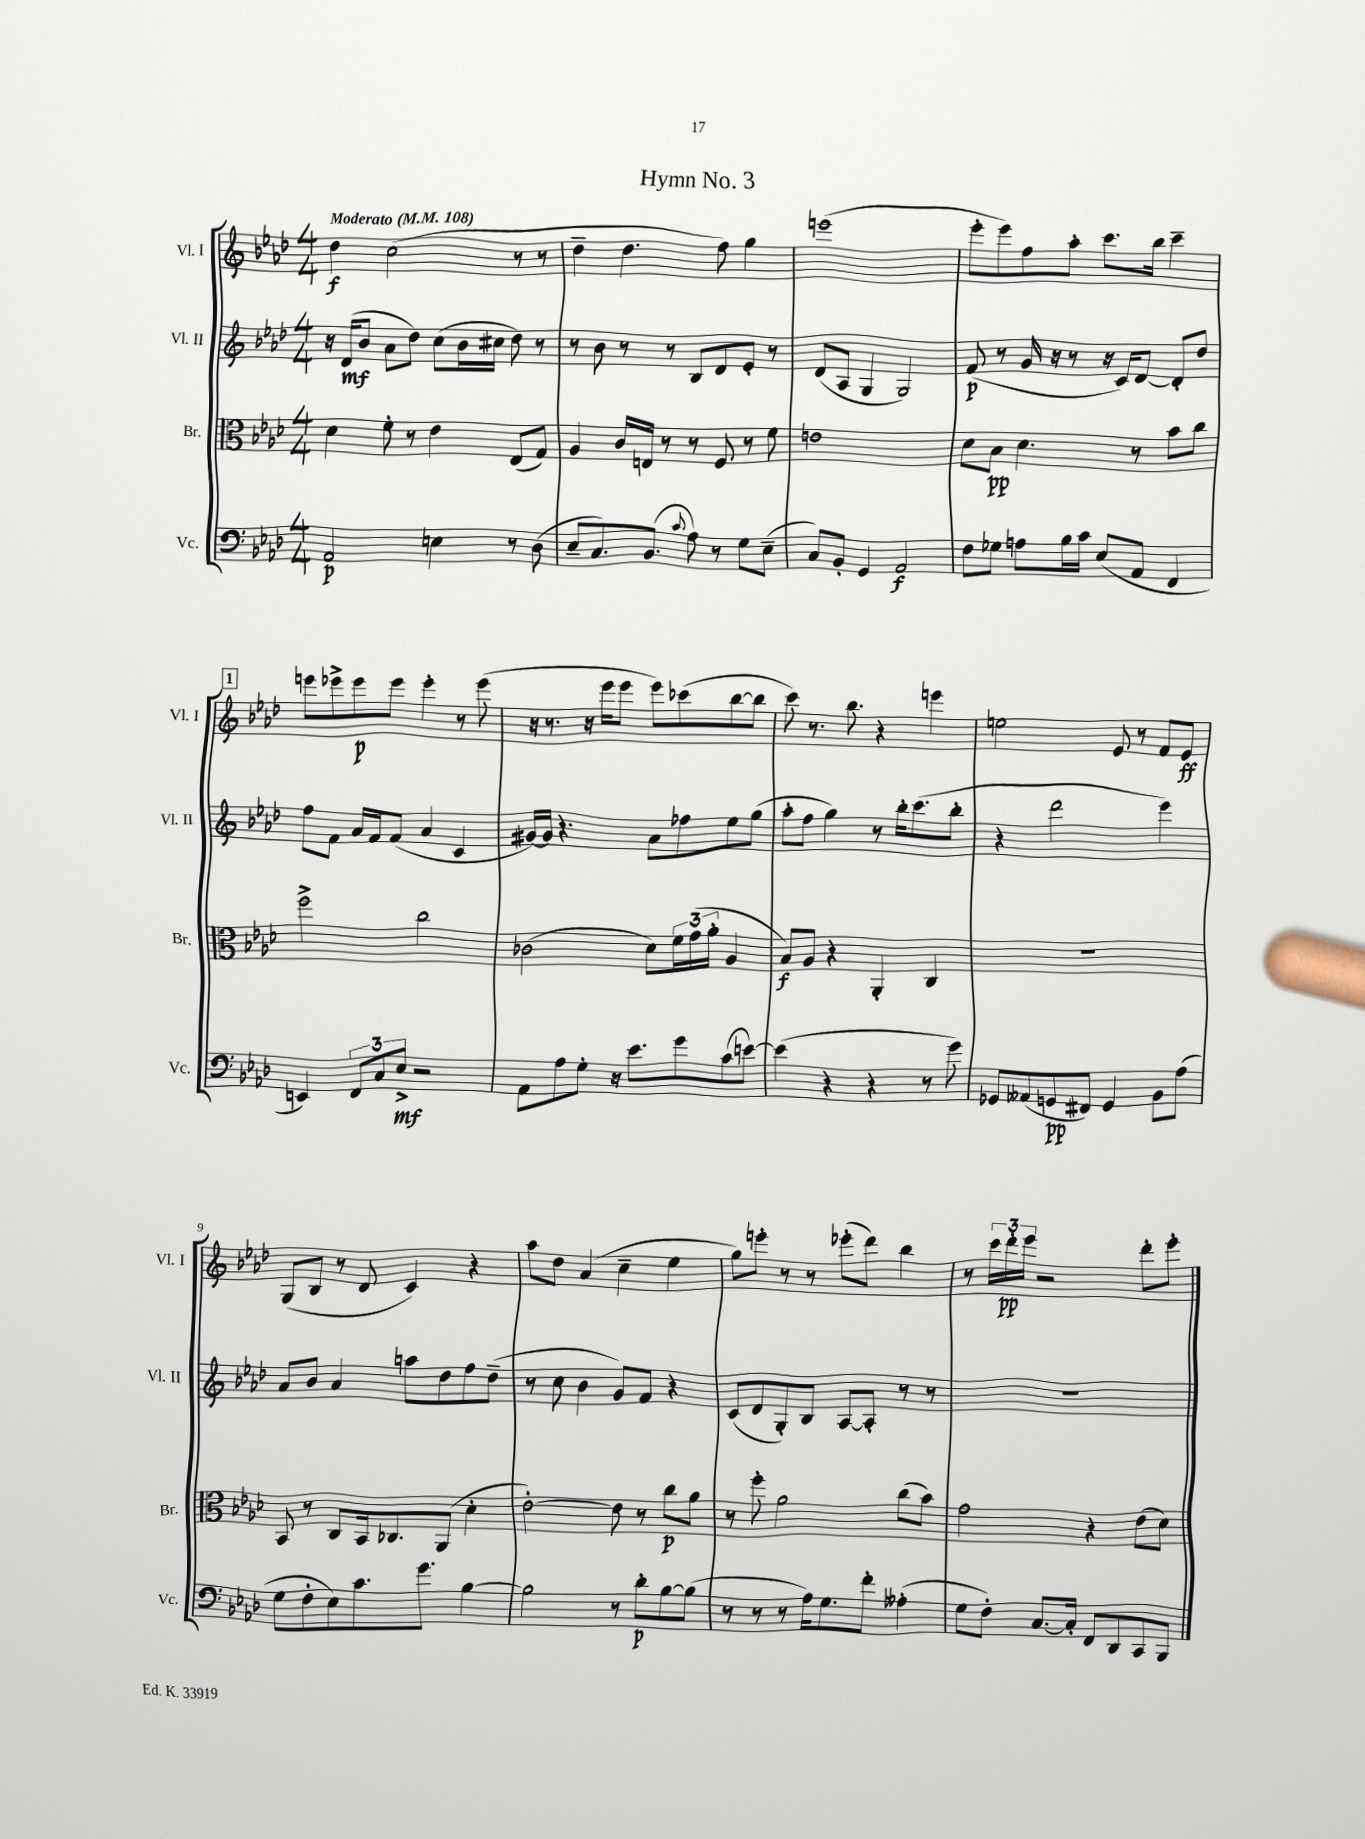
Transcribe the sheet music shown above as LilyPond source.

\header { title = "Hymn No. 3" }
<<
\new StaffGroup <<
\new Staff = "s0" \with { instrumentName = "Vl. I" shortInstrumentName = "Vl. I" } {
    \clef treble \key aes \major \numericTimeSignature \time 4/4 \tempo "Moderato" 4 = 108
    des''4\f c''2( r8 r8 |
    des''4-- des''4. f''8) g''4 |
    e'''1( |
    ees'''8-. ees'''8) f''8 aes''8-. c'''8. bes''16 c'''4-- |
    \mark \markup { \box "1" } e'''8 ees'''8-> ees'''8\p ees'''8 ees'''4-. r8 ees'''8( |
    r16 r8. r16 ees'''16 ees'''8 ees'''8) ces'''8( bes''8~ bes''8 |
    c'''8) r8. bes''8. r4 e'''4 |
    e''2 ees'8 r8 f'8 ees'8\ff |
    g8( bes8 r8 des'8 c'4) r4 |
    aes''8 des''8 aes'4( c''4-- ees''4 |
    g''8) e'''8-. r8 r8 ees'''8-.( des'''8) bes''4 |
    r8 \tuplet 3/2 { c'''16 des'''16-.\pp ees'''16 } r2 des'''8-. ees'''8-. \bar "|." |
}
\new Staff = "s1" \with { instrumentName = "Vl. II" shortInstrumentName = "Vl. II" } {
    \clef treble \key aes \major \numericTimeSignature \time 4/4
    r16 des'16\mf( bes'8 aes'8 des''8) c''8( bes'16 cis''16 des''8) r8 |
    r8 bes'8 r8 r8 bes8 des'8 ees'8-. r8 |
    des'8( aes8 g4 g2) |
    f'8\p( r8 g'16 r16 r8 r16 c'16) des'8~ des'8-. des''8 |
    \mark \markup { \box "1" } f''8 f'8 aes'16 f'16 f'8( aes'4 c'4 |
    gis'16~) gis'16 r4. aes'8 fes''8 ees''8 g''8( |
    aes''8-. f''8 g''4) r8 bes''16-. c'''8.( bes''8-. |
    r4 des'''2 ees'''4) |
    aes'8 bes'8 aes'4 a''8 des''8 f''8 des''8--( |
    r8 c''8 bes'4 g'8) f'8 r4 |
    c'8( des'8 g8-.) bes8 aes8~ aes8-. r8 r8 |
    R1 \bar "|." |
}
\new Staff = "s2" \with { instrumentName = "Br." shortInstrumentName = "Br." } {
    \clef alto \key aes \major \numericTimeSignature \time 4/4
    des'4 f'8-. r8 ees'4 ees8( g8) |
    aes4 c'16 e16 r8 r8 f8 r8 f'8 |
    e'1 |
    des'8 bes8\pp des'4. r8 bes'8 c''8 |
    \mark \markup { \box "1" } f''2-> c''2 |
    ces'2( des'8) \tuplet 3/2 { f'16 g'16( aes'16-. } aes4 |
    bes8\f) aes8 r4 aes,4-. c4 |
    R1 |
    bes,8 r8 c8 bes,16 ces8. aes,8( des'4-. |
    ees'2~-.) ees'8 r8 c''8\p aes'8 |
    r8 f''8-. aes'2 c''8( bes'8) |
    g'2 r4 ees'8( des'8) \bar "|." |
}
\new Staff = "s3" \with { instrumentName = "Vc." shortInstrumentName = "Vc." } {
    \clef bass \key aes \major \numericTimeSignature \time 4/4
    aes,2\p e4 r8 des8( |
    ees8-- c8.) bes,8.( \appoggiatura { c'8 } aes8) r8 g8 ees8--( |
    c8) bes,8-. g,4 aes,2\f |
    f8 ges8 a8 bes16 c'16 ees8( aes,8 f,4 |
    \mark \markup { \box "1" } e,4) \tuplet 3/2 { f,8 c8 ees8->\mf } r2 |
    aes,8 aes8 g8-. r16 ees'8. g'8 c'8( e'8~) |
    e'4( r4 r4 r8 g'8) |
    ges,8 aeses,8( g,8\pp fis,8) g,4 bes,8 aes8( |
    g8 f8-. ees8) c'8. g'8. bes4~ |
    bes2 r8 des'8-.\p bes8~ bes8( |
    r8 r8 r8 aes16) g8. f'8-. aeses4-.( |
    g8 f8-.) c8.~ c16-. f,8 des,8 c,8 bes,,8 \bar "|." |
}
>>
>>
